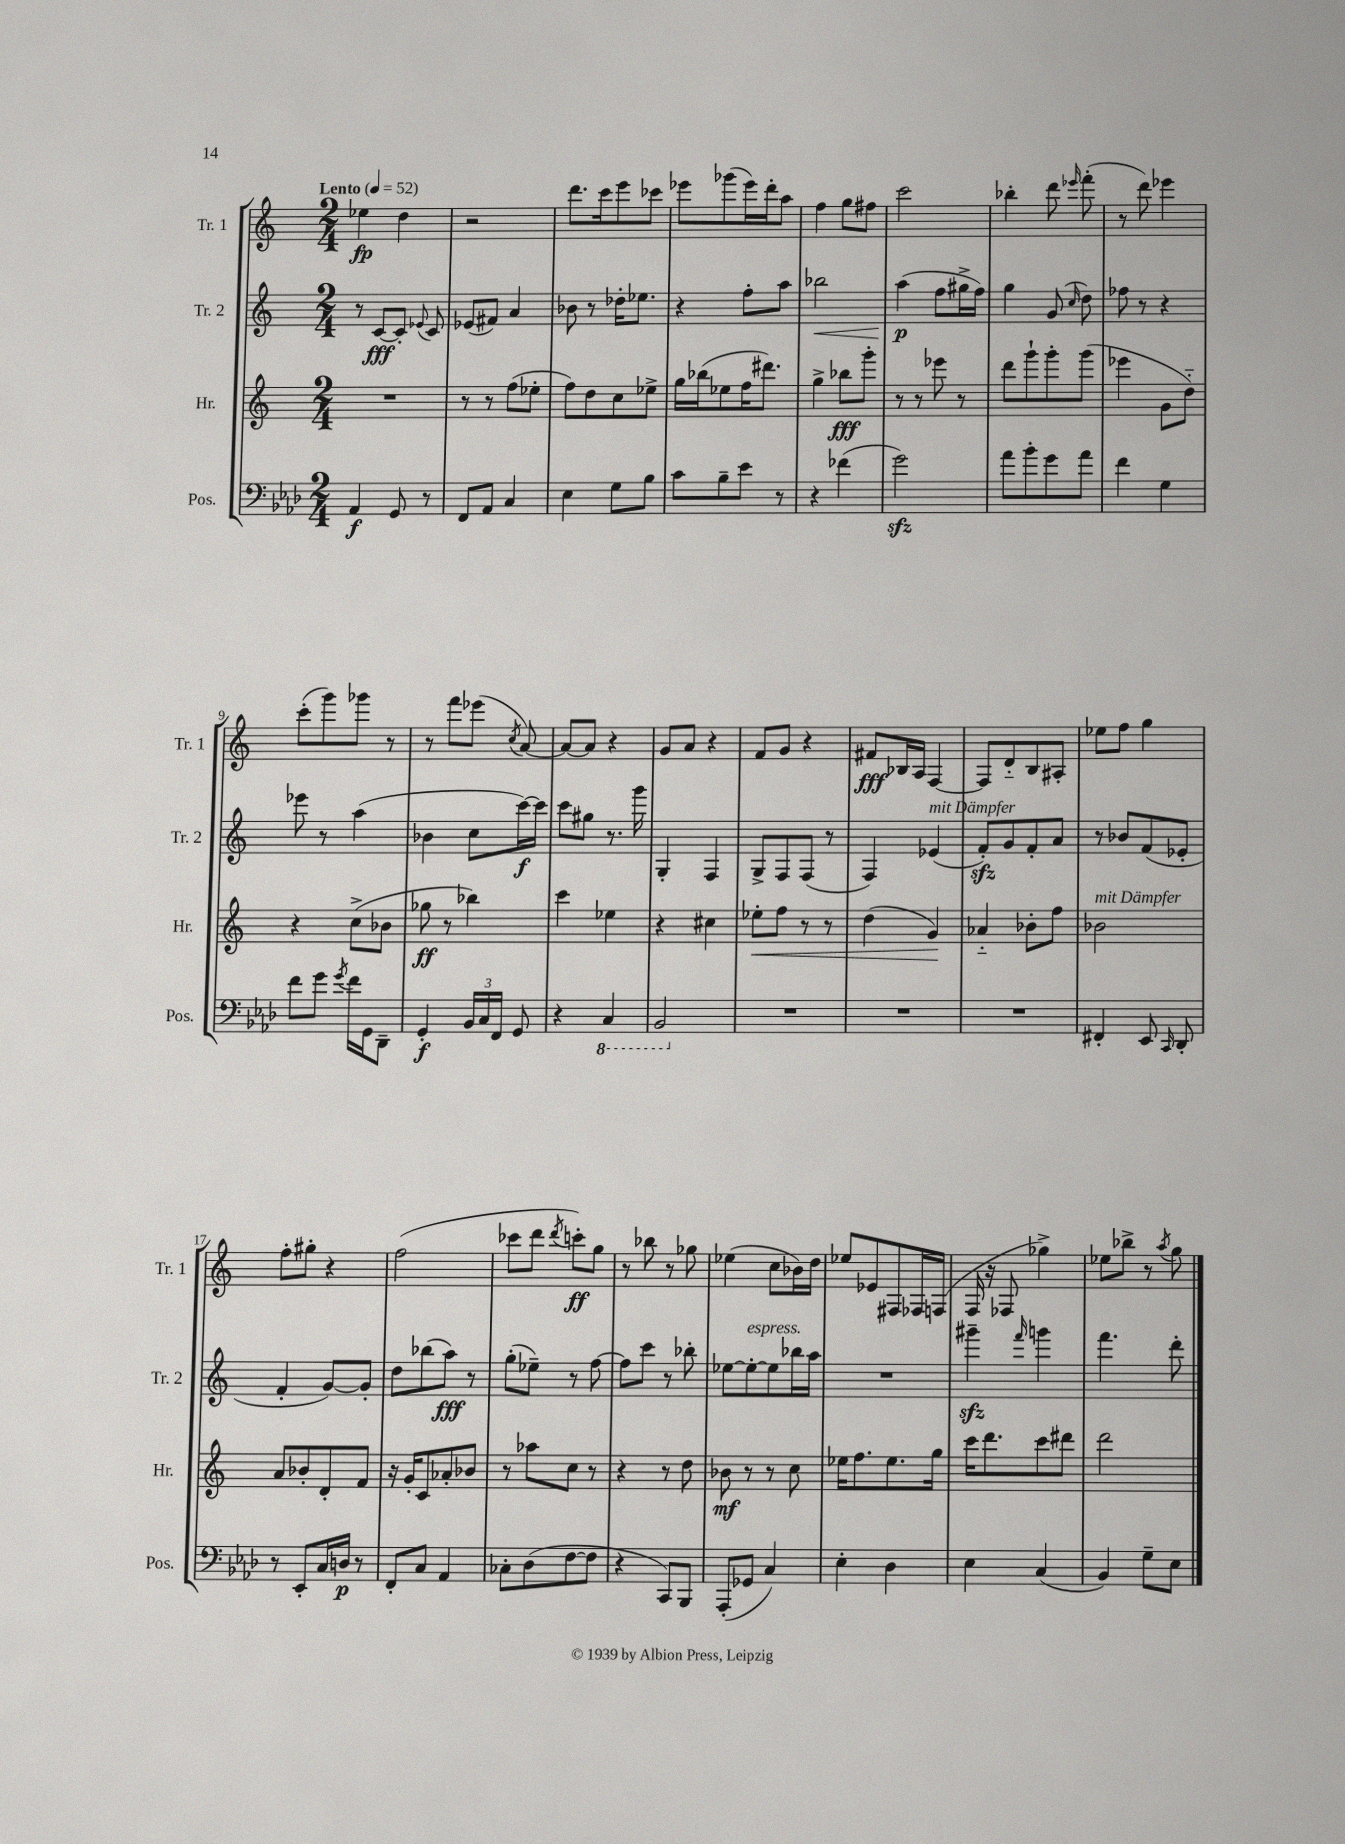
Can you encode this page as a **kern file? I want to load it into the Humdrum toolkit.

**kern	**dynam	**kern	**dynam	**kern	**dynam	**kern	**dynam
*part4	*part4	*part3	*part3	*part2	*part2	*part1	*part1
*staff4	*staff4	*staff3	*staff3	*staff2	*staff2	*staff1	*staff1
*I"Pos.	*	*I"Hr.	*	*I"Tr. 2	*	*I"Tr. 1	*
*I'Pos.	*	*I'Hr.	*	*I'Tr. 2	*	*I'Tr. 1	*
*clefF4	*	*clefG2	*	*clefG2	*	*clefG2	*
*k[b-e-a-d-]	*	*k[]	*	*k[]	*	*k[]	*
*M2/4	*	*M2/4	*	*M2/4	*	*M2/4	*
*MM52	*	*MM52	*	*MM52	*	*MM52	*
=1	=1	=1	=1	=1	=1	=1	=1
!	!	!	!	!	!	!LO:TX:a:B:t=Lento	!
4AA-/	f	2r	.	8r	.	4ee-X\	fp
.	.	.	.	[8c/L	fff	.	.
8GG/	.	.	.	8c'/J]	.	4dd\	.
.	.	.	.	8qqe-X/	.	.	.
8r	.	.	.	8c/	.	.	.
=2	=2	=2	=2	=2	=2	=2	=2
8FF/L	.	8r	.	(8e-X/L	.	2r	.
8AA-/J	.	8r	.	8f#X/J)	.	.	.
4C/	.	(8ff\L	.	4a/	.	.	.
.	.	8ee-X'\J	.	.	.	.	.
=3	=3	=3	=3	=3	=3	=3	=3
4E-\	.	8ff\L)	.	8b-X\	.	8.ddd\L	.
.	.	8dd\	.	8r	.	.	.
.	.	.	.	.	.	16ccc\k	.
8G\L	.	8cc\	.	16dd-X'\KL	.	8eee\	.
.	.	.	.	8.ee-X\J	.	.	.
8B-\J	.	8ee-X^\J	.	.	.	8ccc-X\J	.
=4	=4	=4	=4	=4	=4	=4	=4
8c\L	.	16gg\LL	.	4r	.	8eee-X\L	.
.	.	(16bb-X\J	.	.	.	.	.
8B-~\	.	8ee-X\	.	.	.	(8ggg-X\	.
8e-\J	.	16ff\K	.	8ff'\L	.	16eee-\L)	.
.	.	8.ddd#X\J)	.	.	.	16ddd'\J	.
8r	.	.	.	8aa\J	.	8aa\J	.
=5	=5	=5	=5	=5	=5	=5	=5
!	!	!	!	!	!LO:HP:b	!	!
4r	.	4gg^\	.	2bb-X\	<	4ff\	.
(4f-X\	.	8bb-X\L	fff	.	.	8gg\L	.
.	.	8ggg'\J	.	.	.	8ff#X\J	.
=6	=6	=6	=6	=6	=6	=6	=6
2gzz\)	.	8r	.	(4aa\	p	2ccc\	.
.	.	8r	.	.	.	.	.
.	.	8eee-X\	.	8ff\L	[	.	.
.	.	8r	.	16gg#X^\L	.	.	.
.	.	.	.	16ff\JJ)	.	.	.
=7	=7	=7	=7	=7	=7	=7	=7
8a-\L	.	8ddd\L	.	4gg\	.	4bb-X'\	.
8b-'\	.	8ggg`\	.	.	.	.	.
8g\	.	8ggg'\	.	(8g/	.	8ddd\	.
.	.	.	.	16qqcc/	.	16qqeee-X/	.
8a-\J	.	(8ggg\J	.	8dd\)	.	(8fff'\	.
=8	=8	=8	=8	=8	=8	=8	=8
4f\	.	4eee-X\	.	8ff-X\	.	8r	.
.	.	.	.	8r	.	8ddd\)	.
4G\	.	8g\L	.	4r	.	4eee-X\	.
.	.	8dd\J)	.	.	.	.	.
!!LO:LB:g=z
=9	=9	=9	=9	=9	=9	=9	=9
8f\L	.	4r	.	8eee-X\	.	(8ccc'\L	.
8g\J	.	.	.	8r	.	8ggg\)	.
8qg/	.	.	.	.	.	.	.
16f\LL	.	(8cc^\L	.	(4aa\	.	8ggg-X\J	.
16GG\J	.	.	.	.	.	.	.
8DD-~\J	.	8b-X\J	.	.	.	8r	.
=10	=10	=10	=10	=10	=10	=10	=10
4GG'/	f	8gg-X\	ff	4b-X\	.	8r	.
.	.	8r	.	.	.	8fff\L	.
24BB-/LL	.	4bb-X\)	.	8cc\L	.	(8eee-X\J	.
24C/	.	.	.	.	.	.	.
24FF/JJ	.	.	.	.	.	.	.
.	.	.	.	.	.	8qcc/	.
8GG/	.	.	.	[16ccc\L)	f	[8a/)	.
.	.	.	.	16ccc\JJ]	.	.	.
=11	=11	=11	=11	=11	=11	=11	=11
4r	.	4ccc\	.	8ccc\L	.	8a/L_	.
.	.	.	.	8gg#X\J	.	8a/J]	.
*8ba	*	*	*	*	*	*	*
4CC/	.	4ee-X\	.	8.r	.	4r	.
.	.	.	.	16ggg\	.	.	.
=12	=12	=12	=12	=12	=12	=12	=12
2BBB-/	.	4r	.	4G'/	.	8g/L	.
.	.	.	.	.	.	8a/J	.
.	.	4cc#X\	.	4F/	.	4r	.
=13	=13	=13	=13	=13	=13	=13	=13
*X8ba	*	*	*	*	*	*	*
!	!	!	!LO:HP:b	!	!	!	!
2r	.	8ee-X'\L	<	8G^/L	.	8f/L	.
.	.	8ff\J	.	8F/	.	8g/J	.
.	.	8r	.	(8F/J	.	4r	.
.	.	8r	.	8r	.	.	.
=14	=14	=14	=14	=14	=14	=14	=14
2r	.	(4dd\	.	4F/)	.	8f#X/L	fff
.	.	.	.	.	.	16B-X/L	.
.	.	.	.	.	.	16A/JJ	.
!	!	!	!	!LO:TX:a:i:t=mit Dämpfer	!	!	!
.	.	4g/)	.	(4e-X/	.	[4F/	.
.	.	.	[	.	.	.	.
=15	=15	=15	=15	=15	=15	=15	=15
2r	.	4a-X/	.	8fzz'/L)	.	8F/L]	.
.	.	.	.	8g/	.	8d/	.
.	.	8b-X'\L	.	8f'/	.	8B/	.
.	.	8ff\J	.	8a/J	.	8A#X'/J	.
=16	=16	=16	=16	=16	=16	=16	=16
!	!	!LO:TX:a:i:t=mit Dämpfer	!	!	!	!	!
4FF#X'/	.	2b-X\	.	8r	.	8ee-X\L	.
.	.	.	.	8b-X/L	.	8ff\J	.
8EE-/	.	.	.	(8f/	.	4gg\	.
16qqCC/	.	.	.	.	.	.	.
8DD-'/	.	.	.	8e-X'/J	.	.	.
!!LO:LB:g=z
=17	=17	=17	=17	=17	=17	=17	=17
8r	.	8a/L	.	4f'/	.	8ff'\L	.
8EE-'/L	.	8b-X'/	.	.	.	8gg#X'\J	.
16C/L	.	8d'/	.	[8g/L)	.	4r	.
16Dn/JJ	p	.	.	.	.	.	.
8r	.	8f/J	.	8g'/J]	.	.	.
=18	=18	=18	=18	=18	=18	=18	=18
8FF'/L	.	16r	.	8dd\L	.	(2ff\	.
.	.	16g'/KL	.	.	.	.	.
8C/J	.	8c/	.	(8bb-X\	.	.	.
4AA-/	.	8a-X'/	.	8aa\J)	fff	.	.
.	.	8b-X/J	.	8r	.	.	.
=19	=19	=19	=19	=19	=19	=19	=19
8C-X'\L	.	8r	.	(8gg'\L	.	8ccc-X\L	.
(8D-\	.	8aa-X\L	.	8ee-X~\J)	.	8ddd\J	.
.	.	.	.	.	.	8qddd/	.
[8F\	.	8cc\J	.	8r	.	8cccn'\L)	ff
8F\J]	.	8r	.	[8ff\	.	8gg\J	.
=20	=20	=20	=20	=20	=20	=20	=20
4r	.	4r	.	8ff\L]	.	8r	.
.	.	.	.	8ccc\J	.	8bb-X\	.
8CC/L)	.	8r	.	8r	.	8r	.
8BBB-/J	.	8dd\	.	8bb-X'\	.	8gg-X\	.
=21	=21	=21	=21	=21	=21	=21	=21
(8AAA-'/L	.	8b-X\	mf	[8ee-X\L	.	(4ee-X\	.
!	!	!	!	!LO:TX:a:i:t=espress.	!	!	!
8GG-X/J	.	8r	.	8ee-'\_	.	.	.
4C/)	.	8r	.	8ee-\]	.	8cc\L	.
.	.	8cc\	.	16bb-X\L	.	16b-X\L)	.
.	.	.	.	16aa\JJ	.	16dd\JJ	.
=22	=22	=22	=22	=22	=22	=22	=22
4E-'\	.	16ee-X\KL	.	2r	.	8ee-X/L	.
.	.	8.ff\	.	.	.	.	.
.	.	.	.	.	.	8e-X/	.
4D-\	.	8.ee-\	.	.	.	8F#X/	.
.	.	.	.	.	.	16F-X/L	.
.	.	16gg\Jk	.	.	.	(16Fn/JJ	.
=23	=23	=23	=23	=23	=23	=23	=23
4E-\	.	16ccc\KL	.	4ggg#Xzz~\	.	16F/	.
.	.	8.ddd\	.	.	.	16r	.
.	.	.	.	.	.	8F-X/	.
.	.	.	.	16qqfff/	.	.	.
(4C/	.	8ccc\	.	4gggn\	.	4gg-X^\)	.
.	.	8ddd#X\J	.	.	.	.	.
=24	=24	=24	=24	=24	=24	=24	=24
4BB-/)	.	2ddd\	.	4.fff\	.	8ee-X\L	.
.	.	.	.	.	.	8bb-X^\J	.
8G~\L	.	.	.	.	.	8r	.
.	.	.	.	.	.	8qaa/	.
8E-\J	.	.	.	8ddd'\	.	8gg\	.
==	==	==	==	==	==	==	==
*-	*-	*-	*-	*-	*-	*-	*-
